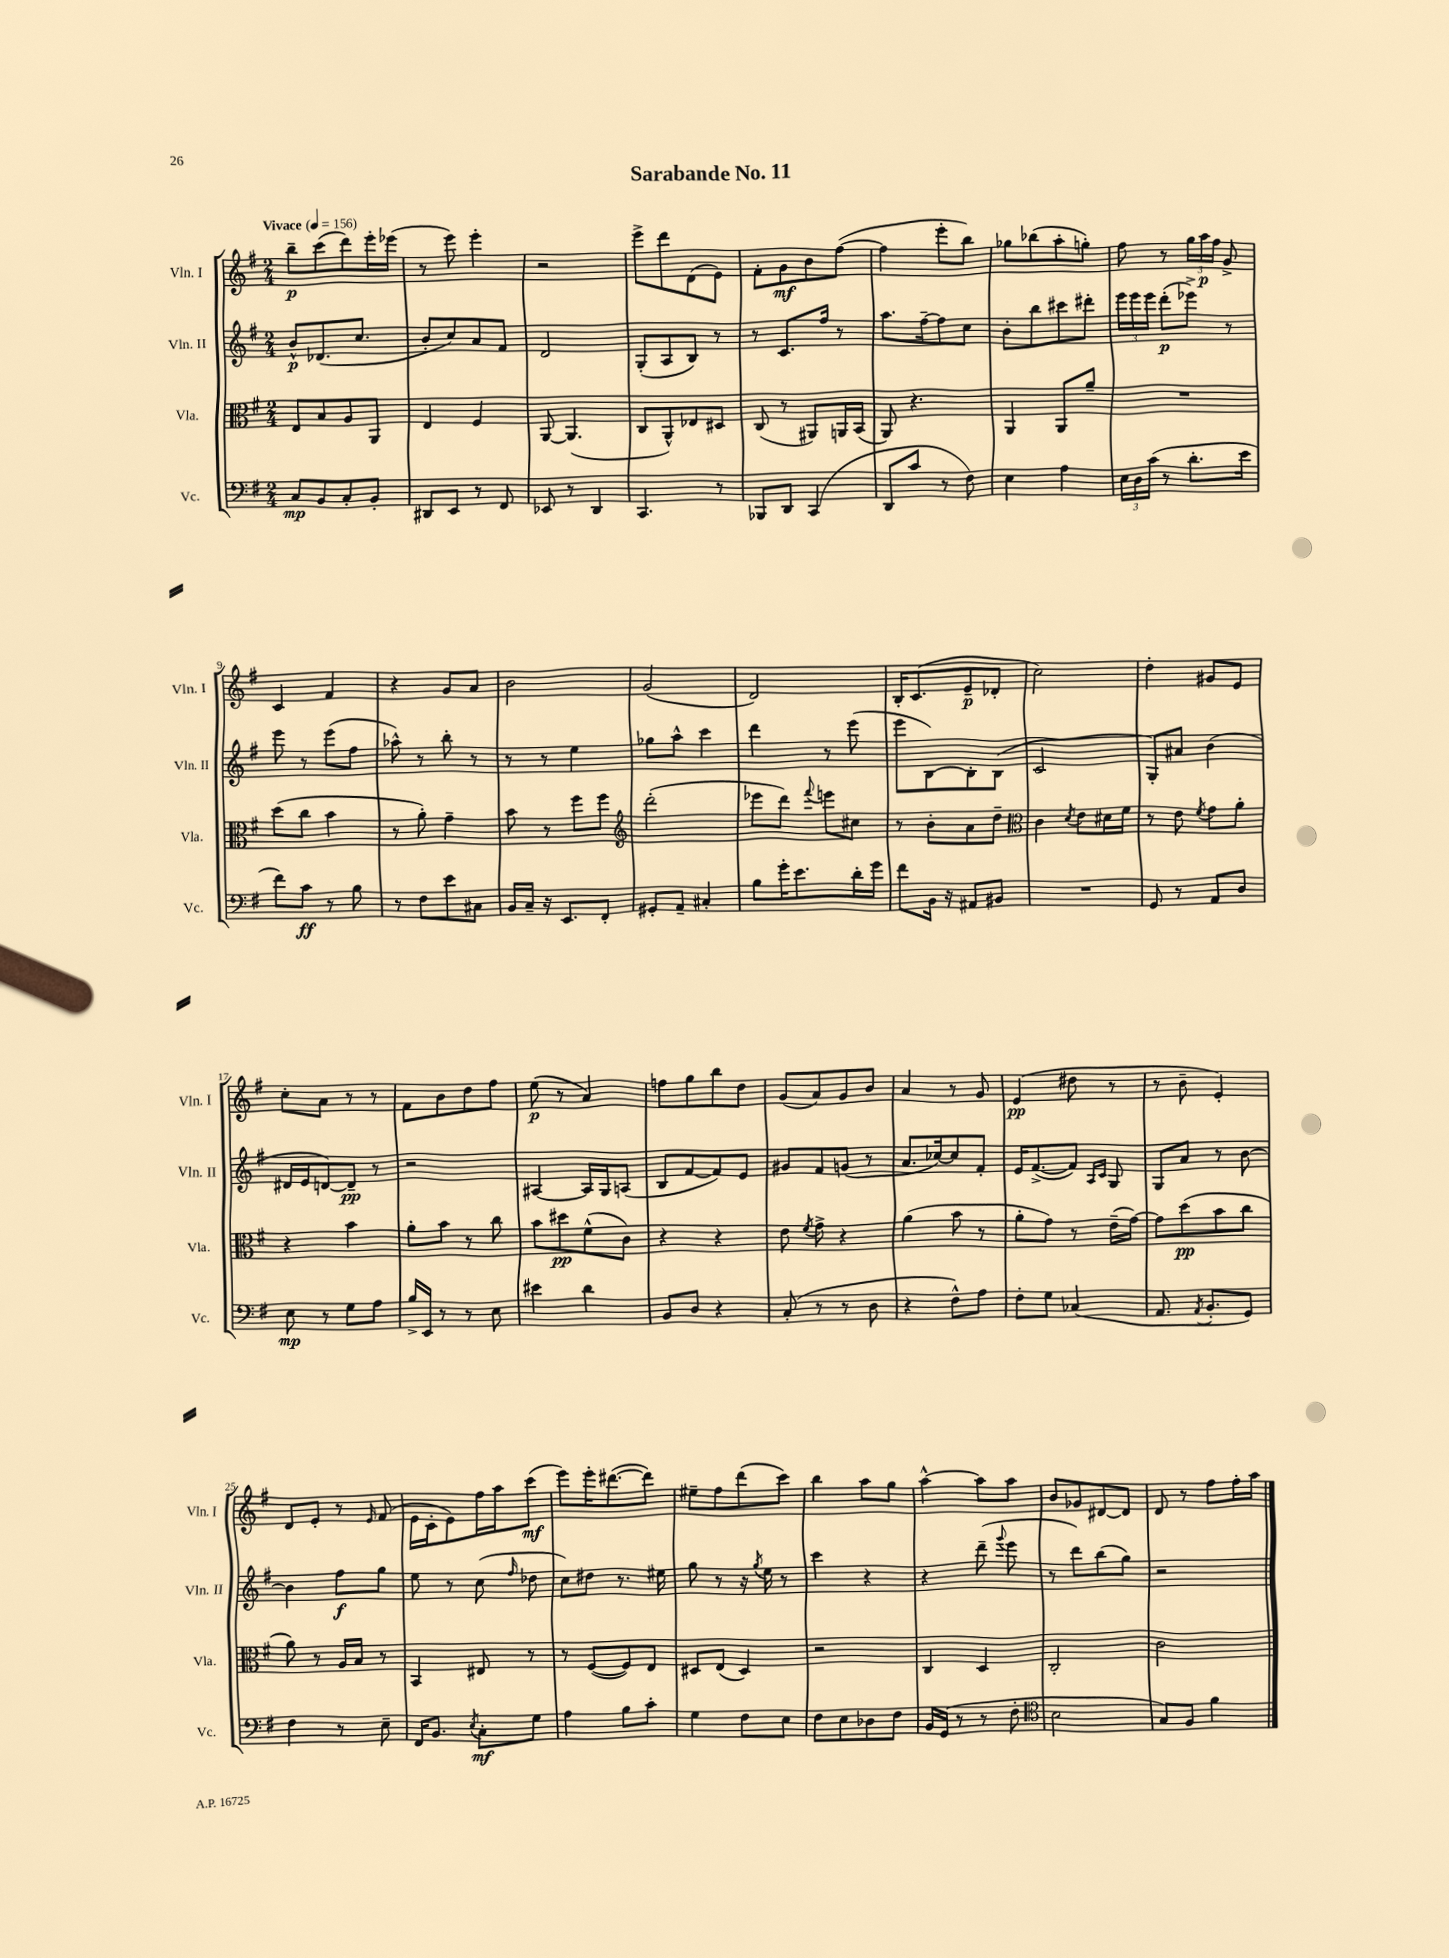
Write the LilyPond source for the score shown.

\header { title = "Sarabande No. 11" }
<<
\new StaffGroup <<
\new Staff = "s0" \with { instrumentName = "Vln. I" shortInstrumentName = "Vln. I" } {
    \clef treble \key g \major \numericTimeSignature \time 2/4 \tempo "Vivace" 4 = 156
    \autoBeamOff b''8[--\p c'''8( d'''8) e'''16-. ees'''16]( |
    r8 e'''8) e'''4-. |
    r2 |
    e'''8[-> d'''8 d'8( e'8]) |
    fis'8[-. g'8\mf b'8 fis''8]~( |
    fis''4 e'''8[-. b''8]) |
    ges''8[ bes''8( a''8-. g''8]-.) |
    fis''8 r8 \tuplet 3/2 { g''16[ a''16\p fis''16] } g'8-> |
    c'4 fis'4 |
    r4 g'8[ a'8] |
    b'2 |
    g'2( |
    d'2) |
    b16[-. c'8.( e'8--\p des'8]-. |
    c''2) |
    d''4-. gis'8[ e'8] |
    c''8[-. a'8] r8 r8 |
    fis'8[ b'8 d''8 fis''8] |
    e''8\p( r8 a'4) |
    f''8[ g''8 b''8 d''8] |
    g'8[( a'8) g'8 b'8] |
    a'4 r8 g'8 |
    e'4\pp( dis''8 r8 |
    r8 b'8-- e'4-.) |
    d'8[ e'8]-. r8 \grace { e'16 } fis'8( |
    e'16[ c'16-. e'8) fis''16 a''16 c'''8]\mf( |
    e'''8[) e'''16-. dis'''8.~( dis'''8]) |
    eis''8[-- fis''8 d'''8( c'''8]) |
    b''4 a''8[ g''8] |
    a''4~-^ a''8[ a''8] |
    b'8[ ges'8 dis'8~ dis'8] |
    d'8 r8 fis''8[ fis''16-. a''16] \bar "|." |
}
\new Staff = "s1" \with { instrumentName = "Vln. II" shortInstrumentName = "Vln. II" } {
    \clef treble \key g \major \numericTimeSignature \time 2/4
    \autoBeamOff b'8[-^\p des'8.( c''8.] |
    b'8[-. c''8) a'8 fis'8] |
    d'2 |
    g8[-.( a8 b8]) r8 |
    r8 c'8.[ fis''16] r8 |
    a''8.[ fis''16~-- fis''8 c''8] |
    b'8[-. b''8 cis'''8 dis'''8]-. |
    \tuplet 3/2 { e'''16[ e'''16 e'''16] } d'''8[-.\p( ees'''8]->) r8 |
    e'''8 r8 e'''8[( fis''8] |
    aes''8-^) r8 b''8-. r8 |
    r8 r8 e''4 |
    ges''8[ a''8]-^ c'''4 |
    d'''4 r8 e'''8( |
    e'''8[ b8~) b8-. b8]( |
    c'2 |
    g8[-.) ais'8] b'4( |
    dis'16[ e'16 d'8~) d'8]--\pp r8 |
    r2 |
    ais4~ ais16[ g16 a8]( |
    b8[ fis'8~ fis'8) e'8] |
    gis'8[ fis'8 g'8]( r8 |
    a'8.[ ces''16~) ces''8 fis'8]-. |
    e'16[ fis'8.~->( fis'8]) \grace { a16[ c'16] } g8 |
    g8[ a'8] r8 b'8~ |
    b'4 fis''8[\f g''8] |
    e''8 r8 c''8( \grace { fis''16 } des''8 |
    c''8[) dis''8] r8. eis''16 |
    g''8 r8 r16 \acciaccatura { g''8 } e''16 r8 |
    c'''4 r4 |
    r4 d'''8--( \appoggiatura { g'''8 } e'''8 |
    r8 d'''8[) b''8( g''8]) |
    r2 \bar "|." |
}
\new Staff = "s2" \with { instrumentName = "Vla." shortInstrumentName = "Vla." } {
    \clef alto \key g \major \numericTimeSignature \time 2/4
    \autoBeamOff e8[ b8 a8 a,8] |
    e4 fis4 |
    a,8~ a,4.( |
    c8[ a,8-^) ees8 dis8] |
    c8( r8 ais,8[) a,16 b,16]( |
    a,8) r4. |
    a,4 a,8[ a'8]-- |
    R2 |
    d''8[( c''8] b'4 |
    r8 a'8-.) g'4-- |
    b'8 r8 fis''8[ fis''8] |
    \clef treble d'''2-.( |
    ees'''8[ d'''8]) \appoggiatura { fis'''8 } e'''8[ cis''8] |
    r8 b'8[-. a'8 d''8]-- |
    \clef alto c'4 \acciaccatura { d'8 } e'8[ dis'16 fis'16] |
    r8 e'8 \acciaccatura { fis'8 } g'8[ a'8]-. |
    r4 b'4 |
    a'8[-. b'8] r8 c''8 |
    b'8[ dis''8\pp fis'8-^( c'8]) |
    r4 r4 |
    e'8 \acciaccatura { fis'8 } g'8-> r4 |
    a'4( b'8 r8 |
    a'8[-. g'8]) r8 e'16[--( g'16]~) |
    g'8[ d''8\pp( b'8 c''8] |
    a'8) r8 a16[ b16] r8 |
    b,4 eis8 r8 |
    r8 fis8[~( fis8) e8] |
    dis8[ e8]( dis4) |
    r2 |
    c4 d4 |
    c2-. |
    c'2 \bar "|." |
}
\new Staff = "s3" \with { instrumentName = "Vc." shortInstrumentName = "Vc." } {
    \clef bass \key g \major \numericTimeSignature \time 2/4
    \autoBeamOff c8[\mp b,8 c8-. b,8]-. |
    dis,8[ e,8] r8 fis,8 |
    ees,8 r8 d,4 |
    c,4. r8 |
    bes,,8[ d,8] c,4( |
    d,8[ c'8] r8 fis8) |
    e4 a4 |
    \tuplet 3/2 { e16[ d16 c'16]( } r8 d'8.[-. e'16] |
    fis'8[) c'8]\ff r8 b8 |
    r8 fis8[ e'8 cis8] |
    b,16[ c16]-- r16 e,8.[ fis,8]-. |
    gis,8[-. a,8]-- cis4-. |
    b8[ g'16-. e'8. d'16-. g'16] |
    fis'8[ b,16] r16 ais,8[ bis,8] |
    R2 |
    g,8 r8 a,8[ d8] |
    e8\mp r8 g8[ a8] |
    b16[-> e,16] r8 r8 e8 |
    eis'4 d'4 |
    b,8[ d8] r4 |
    c8-.( r8 r8 d8 |
    r4 fis8[-^) a8] |
    fis8[-. g8] ces4( |
    a,8. \acciaccatura { a,8 } b,8.[-. g,8]) |
    fis4 r8 e8-- |
    fis,16[ b,8.] \acciaccatura { e8 } c8[-.\mf g8] |
    a4 b8[ c'8]-. |
    g4 fis8[ e8] |
    fis8[ e8 des8 fis8] |
    b,16[ g,16]( r8 r8 fis8-. |
    \clef tenor b2 |
    g8[) fis8] fis'4 \bar "|." |
}
>>
>>
